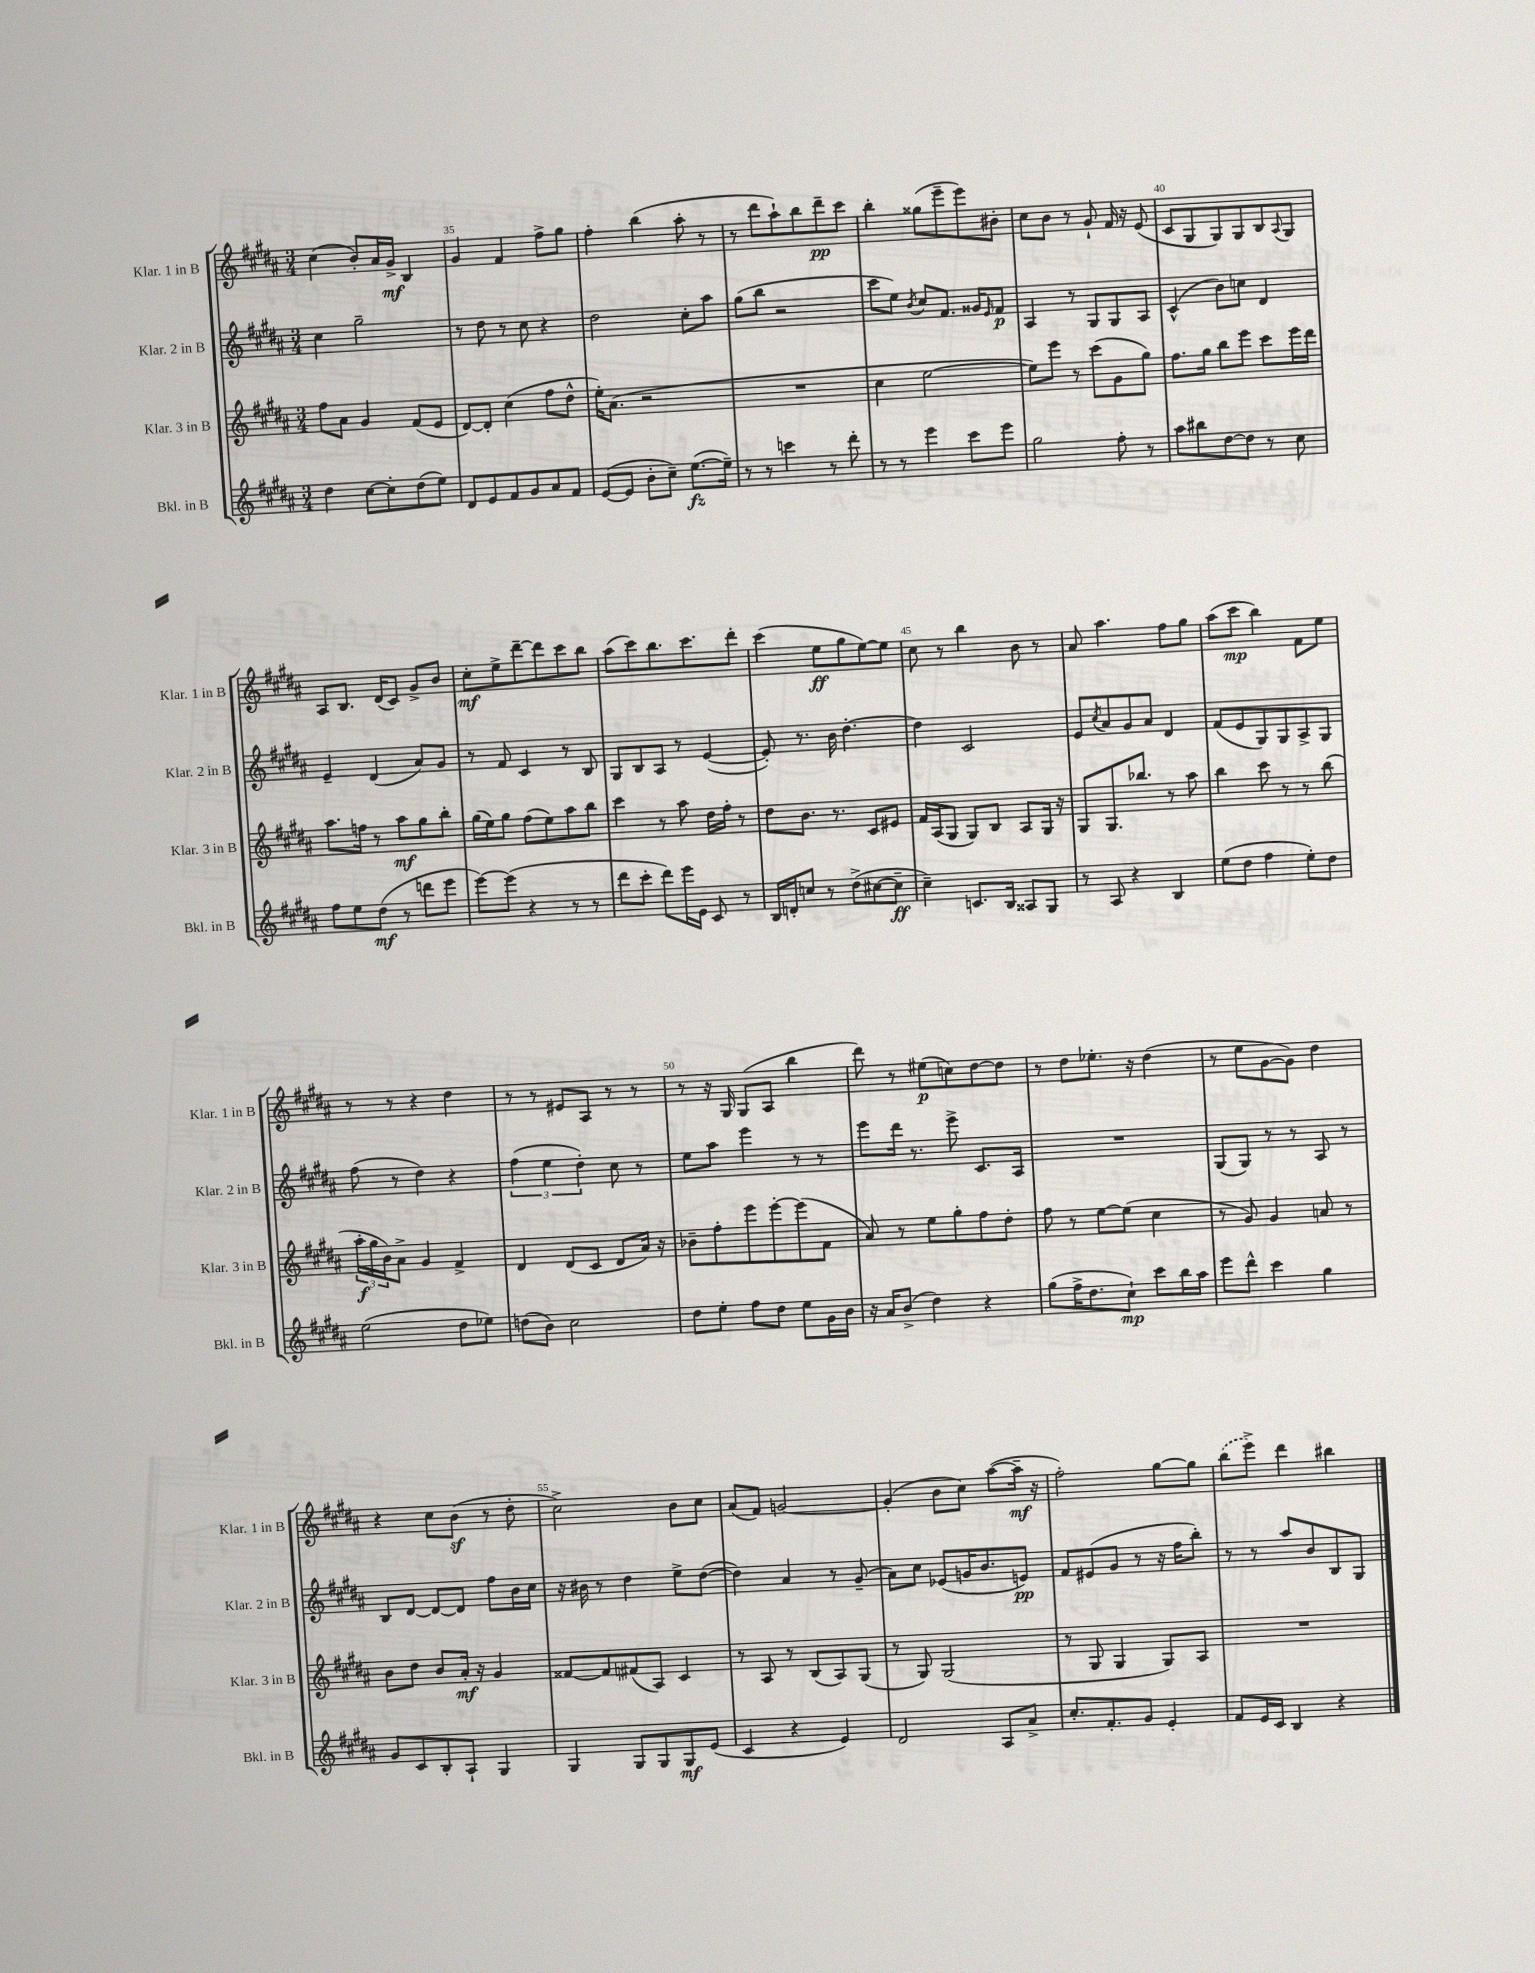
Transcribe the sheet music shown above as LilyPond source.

<<
\new StaffGroup <<
\new Staff = "s0" \with { instrumentName = "Klar. 1 in B" shortInstrumentName = "Klar. 1 in B" } {
    \clef treble \key b \major \numericTimeSignature \time 3/4
    cis''4( b'8-.) ais'16 gis'16->\mf b4 |
    gis'4 fis'4 fis''8-> gis''8 |
    fis''4-. b''4( ais''8-. r8 |
    r8 dis'''8 ais''8-!) b''8 dis'''8--\pp cis'''8 |
    b''4-. gisis''8( e'''8-- e'''8) bis'8-. |
    cis''8 b'8 r8 gis'8-! fis'16 r16 e'8( |
    cis'8 gis8 gis8) gis8 b8 \appoggiatura { ais8 } gis8 |
    ais8 b8. dis'16( cis'8) gis'8-> b'8 |
    cis''8-.\mf e''8-> dis'''8~-- dis'''8 cis'''8 b''8 |
    ais''8( cis'''8) b''8. cis'''8. dis'''8-. |
    cis'''4( e''8\ff gis''8 e''8~) e''8 |
    cis''8 r8 b''4 b'8 r8 |
    ais'8 ais''4. fis''8 gis''8 |
    ais''8( cis'''8\mp b''4) fis'8 e''8 |
    r8 r8 r4 dis''4 |
    r8 r8 eis'8 ais8 r8 r8 |
    r8 r16 gis16 gis8( ais8 b''4 |
    dis'''8) r8 eis''8\p( c''8) dis''8~ dis''8 |
    r8 dis''8 ees''8.-. r16 dis''4( |
    r8 e''8 gis'8~ gis'8) dis''4 |
    r4 cis''8 b'8\sf( r8 dis''8-. |
    cis''2->) b'8 cis''8 |
    ais'8( fis'8) g'2~ |
    g'4-.( b'8 cis''8) ais''8~( ais''16--\mf r16 |
    fis''2-.) gis''8~ gis''8 |
    \once \slurDashed b''8( e'''8->) dis'''4 bis''4 \bar "|." |
}
\new Staff = "s1" \with { instrumentName = "Klar. 2 in B" shortInstrumentName = "Klar. 2 in B" } {
    \clef treble \key b \major \numericTimeSignature \time 3/4
    cis''4 gis''2-- |
    r8 dis''8 r8 cis''8 r4 |
    dis''2 cis''8-. ais''8 |
    gis''8( b''8 r2 |
    cis'''8 e''8) \acciaccatura { b'8 } cis''8 fis'8. gisis'16 \grace { e'16 } fis'8\p |
    ais4 r8 gis8 gis8 ais8 |
    cis'4-^( b'8) c''8 dis'4 |
    e'4-- dis'4( ais'8) gis'8 |
    r8 fis'8 cis'4 r8 b8 |
    gis8 b8 ais8 r8 e'4~( |
    e'8-.) r8. b'16 dis''4.~-. |
    dis''4 cis'2 |
    e'8 \acciaccatura { cis''8 } ais'8 gis'8 ais'8 dis'4 |
    fis'8( e'8 gis8) gis8 ais8-> gis8 |
    fis''8( r8 dis''4) r4 |
    \tuplet 3/2 { fis''4( e''4 dis''4-.) } cis''8 r8 |
    e''8 ais''8 e'''4 r8 r8 |
    e'''8 dis'''16 r8. e'''8-> cis'8. ais16 |
    R2. |
    gis8( gis8) r8 r8 ais8 r8 |
    b8 dis'8~ dis'8~ dis'8 fis''8 b'16 cis''16 |
    r16 bis'16 r8 dis''4 e''8-> dis''8~( |
    dis''4) ais'4 r8 gis'8--( |
    ais'8) cis''8 ees'8( g'16 b'8. e'8\pp) |
    fis'8 eis'8( gis'8 r8 r16 fis''16 b''8-.) |
    r8 r8 ais''8 b'8 b8 gis8 \bar "|." |
}
\new Staff = "s2" \with { instrumentName = "Klar. 3 in B" shortInstrumentName = "Klar. 3 in B" } {
    \clef treble \key b \major \numericTimeSignature \time 3/4
    fis''8 ais'8 gis'4 fis'8( e'8 |
    dis'8~) dis'8-. cis''4( fis''8 dis''8-^ |
    e''16-.) ais'8.( r2 |
    R2. |
    cis''4 e''2~ |
    e''8) e'''8 r8 cis'''8( gis'8 gis''8) |
    fis''8. gis''16 b''8 e'''8 cis'''8 e'''16 dis'''16 |
    ais''8. f''16 r8 ais''8\mf gis''8 b''8-. |
    gis''16( e''16) gis''8 fis''8( e''8) ais''8 b''8 |
    cis'''4 r8 ais''8 dis''16 fis''16-. r8 |
    dis''8 b'8. r8. cis'8 eis'8 |
    fis'16 ais16( gis8 gis8) b8 ais8 gis16 r16 |
    gis8 gis8. bes''8. r8 ais''8 |
    b''4 cis'''8 r8 r8 b''8( |
    \tuplet 3/2 { ais''16-.\f gis''16 b'16) } ais'8-> gis'4 fis'4-> |
    dis'4 dis'8( cis'8 dis'8 ais'16) r16 |
    bes'8-- fis''8-. e'''8 e'''8~-. e'''8( fis'8 |
    ais'8) r8 e''8 gis''8-. fis''8 dis''8-. |
    fis''8 r8 e''8~ e''8( cis''4 |
    r8 gis'8) gis'4 a'8 r8 |
    b'8 dis''8 b'8 ais'16-.\mf r16 gis'4 |
    fisis'8~ fisis'8 fis'8( ais8) cis'4 |
    r8 ais8 r8 b8( ais8) gis8( |
    r8 gis8) gis2( |
    r8 gis8 gis4 gis8) ais8 |
    R2. \bar "|." |
}
\new Staff = "s3" \with { instrumentName = "Bkl. in B" shortInstrumentName = "Bkl. in B" } {
    \clef treble \key b \major \numericTimeSignature \time 3/4
    dis''4 cis''8~ cis''8-. dis''8( e''8) |
    dis'8 e'8 fis'8 gis'8 ais'8 fis'8 |
    e'8~( e'8 b'8-. cis''8--) e''8.~\fz( e''16--) |
    r8 r8 c'''4 r8 dis'''8-. |
    r8 r8 e'''4 cis'''8 e'''8 |
    gis''2 fis''8-. r8 |
    ais''8 bis''8 dis''8~ dis''8 r8 cis''8 |
    fis''8 e''8 dis''8\mf( r8 d'''8 e'''8 |
    e'''8~) e'''8( r4 r8 r8 |
    dis'''8 cis'''8-. dis'''8) e'''16 e'16 cis'8 r8 |
    b16 d'16-. c''8 r8 dis''8->( cis''8~ cis''8--\ff |
    cis''4--) c'8. b16 aisis8 gis8 |
    r8 ais8 r4 b4 |
    e''8( dis''8 fis''4 e''8-.) dis''8 |
    e''2( dis''8 ees''8) |
    d''8( b'8) cis''2 |
    dis''8 e''8-. fis''8 dis''8 e''8 gis'16 b'16 |
    r16 ais'16 b'8->( dis''4) r4 |
    gis''8( fis''16-> dis''8. cis''8-!\mp) cis'''8 b''16 ais''16 |
    e'''8 dis'''8-^ cis'''4 gis''4 |
    gis'8 cis'8 b8-. ais8-! gis4 |
    gis4 gis8 gis8 gis8\mf e'8( |
    cis'4 r4 e'4) |
    dis'2 ais8 ais'8-> |
    cis''8.-. fis'8.-. gis'8 e'4-. |
    fis'8 e'16 cis'16 b4 r4 \bar "|." |
}
>>
>>
\layout { \context { \Score currentBarNumber = #34 \override BarNumber.break-visibility = ##(#f #t #t) barNumberVisibility = #(every-nth-bar-number-visible 5) } }
